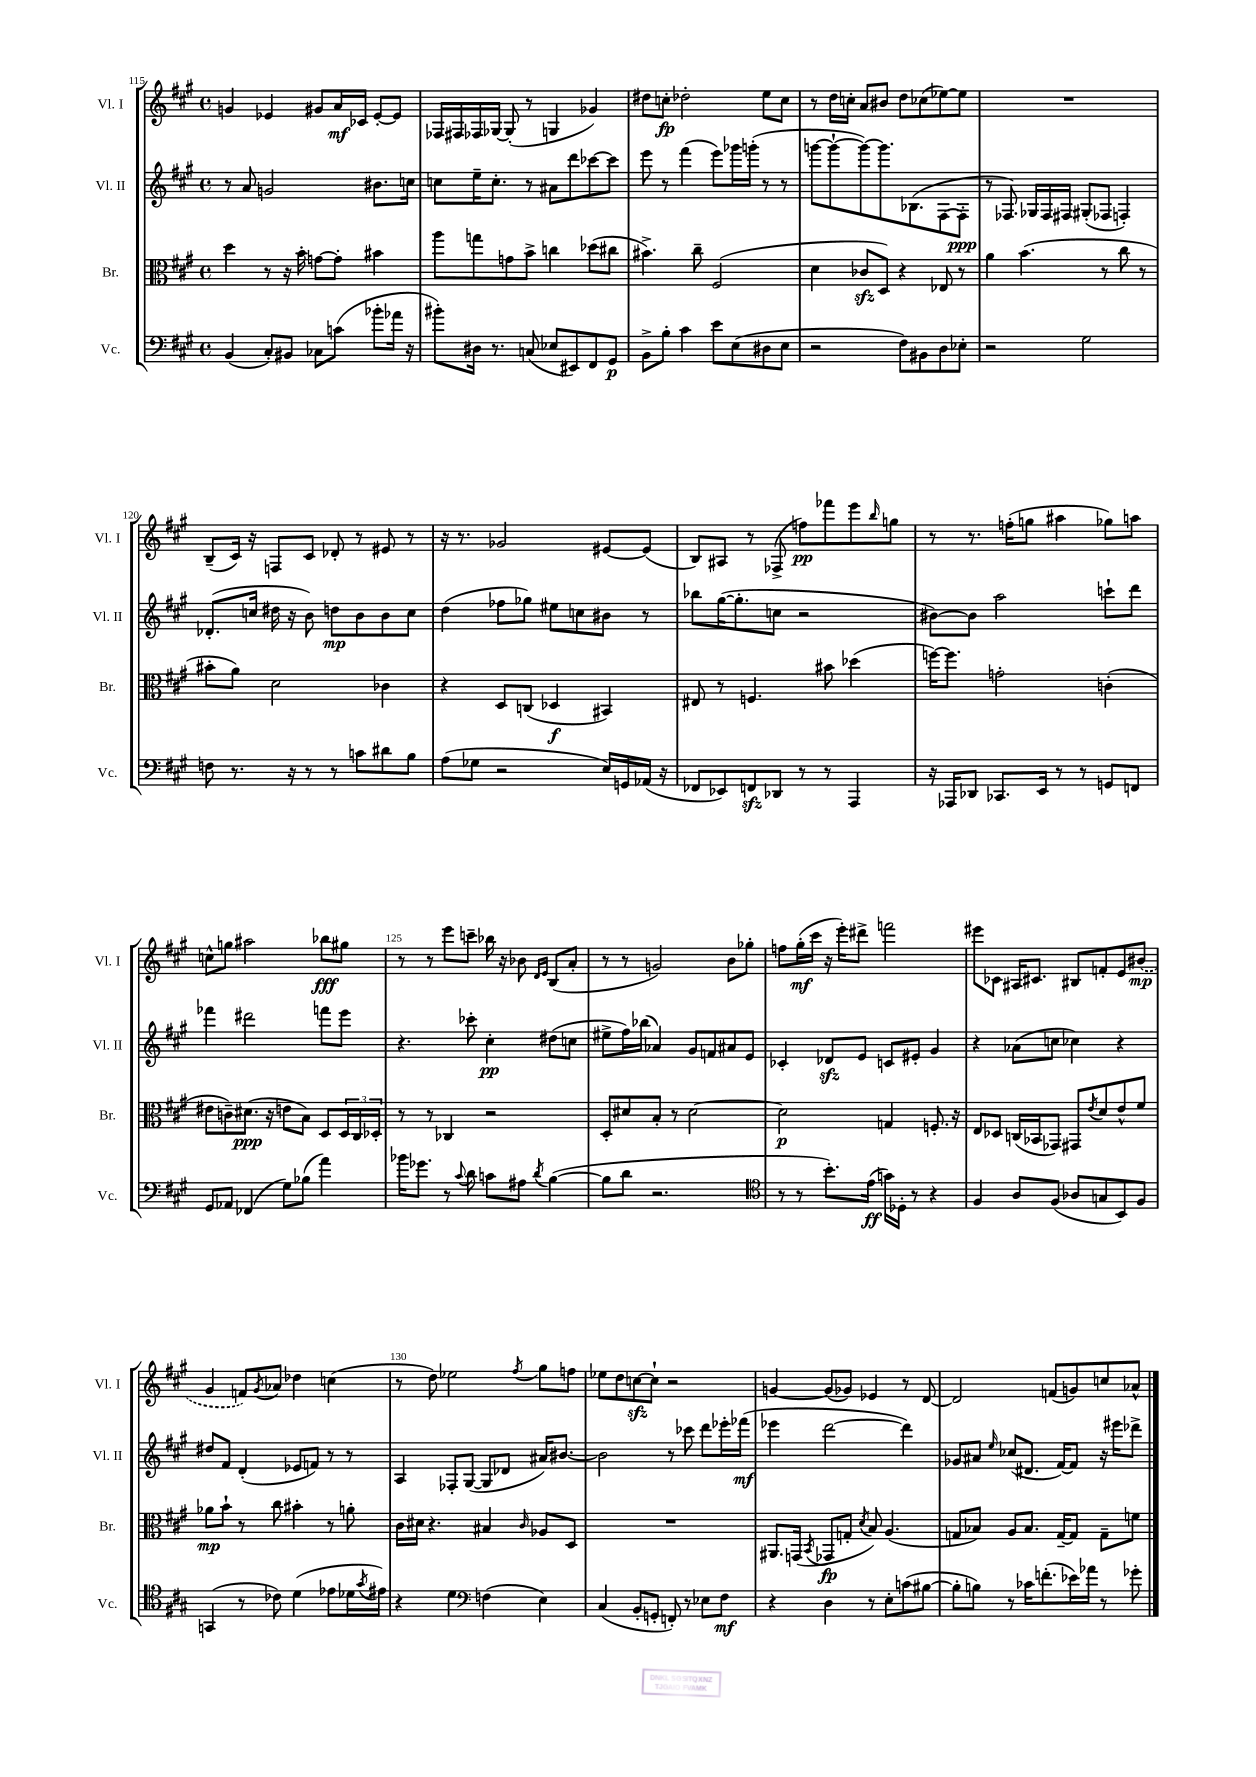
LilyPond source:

<<
\new StaffGroup <<
\new Staff = "s0" \with { instrumentName = "Vl. I" shortInstrumentName = "Vl. I" } {
    \clef treble \key a \major \defaultTimeSignature \time 4/4
    g'4 ees'4 gis'8 a'16\mf ces'16 ees'8~-. ees'8 |
    fes16 fis16 fes16 ges16~ ges8-.( r8 g4 ges'4) |
    dis''8 c''8-.\fp des''2-. e''8 c''8 |
    r8 d''16 c''16-. a'8 bis'8 d''8 ces''8( ees''8~) ees''8 |
    R1 |
    b8--( cis'16) r16 f8 cis'8 des'8-. r8 eis'8 r8 |
    r16 r8. ges'2 eis'8~ eis'8( |
    b8) ais8 r8 fes8->( f''8\pp) fes'''8 e'''8 \grace { b''16 } g''8 |
    r8 r8. f''16-.( g''8 ais''4 ges''8) a''8 |
    c''8-^ g''8 ais''2 bes''8\fff gis''8 |
    r8 r8 e'''8 c'''8-- bes''16 r16 bes'8 \grace { d'16 e'16 } b8( a'8-. |
    r8 r8 g'2) b'8 ges''8-. |
    f''8 gis''16-.\mf( cis'''16 r16 e'''16-.) dis'''8-> f'''2 |
    eis'''8 ces'8 ais16 cis'8. bis8 f'8-. e'8 \once \slurDashed bis'8\mp( |
    gis'4 f'8) \acciaccatura { gis'8 } aes'8 des''4 c''4( |
    r8 d''8) ees''2 \acciaccatura { fis''8 } gis''8 f''8 |
    ees''8 d''8 c''8~\sfz c''8-! r2 |
    g'4~ g'8( ges'8) ees'4 r8 d'8~ |
    d'2 f'8( g'8) c''8 aes'8-^ \bar "|." |
}
\new Staff = "s1" \with { instrumentName = "Vl. II" shortInstrumentName = "Vl. II" } {
    \clef treble \key a \major \defaultTimeSignature \time 4/4
    r8 a'8 g'2 bis'8. c''16 |
    c''8 e''16-- c''8.-. r8 ais'8 d'''8 ces'''8~ ces'''8 |
    e'''8 r8 fis'''4( e'''8) ges'''16 g'''16-.( r8 r8 |
    g'''8~ g'''8~-! g'''8~) g'''8. bes8.( fis8~ fis8-.\ppp |
    r8 fes8.) ges16 fes16 fis16 gis8-.( fes8 f4-.) |
    des'8.-.( c''16 dis''16 r16 b'8) d''8\mp b'8 b'8 c''8 |
    d''4( fes''8 ges''8) eis''8 c''8 bis'8 r8 |
    bes''8 gis''16~( gis''8.-. c''8 r2 |
    bis'8~) bis'8 a''2 c'''8-! d'''8 |
    fes'''4 dis'''2 f'''8 e'''8 |
    r4. ces'''8-. cis''4-.\pp dis''8( c''8 |
    eis''8-> fis''16) bes''16( aes'4) gis'8 f'8 ais'8 e'8 |
    ces'4-. des'8\sfz e'8 c'8 eis'8-. gis'4 |
    r4 aes'8( c''8 ces''4) r4 |
    dis''8 fis'8 d'4-.( ees'8 f'8) r8 r8 |
    a4 fes8-. gis8~( gis8 des'8 ais'16) bis'8.~ |
    bis'2 r8 ces'''8 d'''8 ees'''16-. fes'''16\mf( |
    ees'''4 d'''2~ d'''4) |
    ges'8 ais'8 \grace { e''16 } ces''8( dis'8. fis'16~) fis'8 r16 eis'''16 des'''8-> \bar "|." |
}
\new Staff = "s2" \with { instrumentName = "Br." shortInstrumentName = "Br." } {
    \clef alto \key a \major \defaultTimeSignature \time 4/4
    d''4 r8 r16 b'16-. g'8~ g'8-. bis'4 |
    a''8 g''8 g'8 b'8-> c''4 des''8( cis''8 |
    bis'4.->) cis''8-- fis2( |
    d'4 ces'8\sfz d8) r4 ees8 r8 |
    a'4 b'4.( r8 cis''8 r8 |
    bis'8-. a'8) d'2 ces'4 |
    r4 d8 c8( des4\f bis,4) |
    eis8 r8 f4. bis'8 des''4( |
    f''16~) f''8. g'2-. c'4-.( |
    eis'8 c'8--) dis'8.\ppp( r16 e'8 b8) d8 \tuplet 3/2 { d16 cis16 des16-. } |
    r8 r8 ces4 r2 |
    d8-. dis'8 b8-. r8 dis'2~ |
    dis'2\p g4 f8.-. r16 |
    e8 des8 c16( bes,16 ges,8) gis,8 \acciaccatura { e'8 } d'8 e'8-^ fis'8 |
    aes'8\mp b'8-! r8 cis''8 bis'4-. r8 a'8-. |
    cis'16 dis'16 r4. bis4 \grace { cis'16 } aes8 d8 |
    R1 |
    ais,8. g,16( \acciaccatura { b,8 } ges,8\fp g8-. \acciaccatura { d'8 } b8) a4.( |
    g8 bes8) a8 bes8. g16~-- g8 g8-- f'8 \bar "|." |
}
\new Staff = "s3" \with { instrumentName = "Vc." shortInstrumentName = "Vc." } {
    \clef bass \key a \major \defaultTimeSignature \time 4/4
    b,4( cis8-.) bis,8 ces8 c'8( bes'8-. aes'16 r16 |
    bis'8-.) dis16 r8. c8( ees8 eis,8) fis,8 gis,8\p |
    b,8-> b8-. cis'4 e'8 e8( dis8 e8 |
    r2 fis8) bis,8 d8 ees8-. |
    r2 gis2 |
    f8 r8. r16 r8 r8 c'8 dis'8 b8 |
    a8( ges8 r2 e16) g,16 aes,16( r16 |
    fes,8 ees,8) f,8\sfz des,8 r8 r8 a,,4 |
    r16 aes,,16 des,8 ces,8. e,16 r8 r8 g,8 f,8 |
    gis,8 aes,8 fes,4( gis8) bes8( a'4) |
    bes'16 ges'8. r8 \appoggiatura { cis'8 } d'8 c'8 ais8 \acciaccatura { d'8 } b4~( |
    b8 d'8 r2. |
    \clef tenor r8 r8 b'8.-.) e'16\ff( g'16) des16-. r8 r4 |
    fis4 a8 fis8( aes8 g8 b,8) fis8 |
    g,4( r8 ces'8) d'4( ees'8 des'16 \acciaccatura { gis'8 } eis'16) |
    r4 d'4 \clef bass f4( e4) |
    cis4( b,8-. g,8-. f,8-.) r8 ees8 fis8\mf |
    r4 d4 r8 e8-. c'8( bis8~ |
    bis8-. b8) r8 ces'16 f'8.-.( ees'16) aes'16 r8 ges'8-. \bar "|." |
}
>>
>>
\layout { \context { \Score currentBarNumber = #115 \override BarNumber.break-visibility = ##(#f #t #t) barNumberVisibility = #(every-nth-bar-number-visible 5) } }
